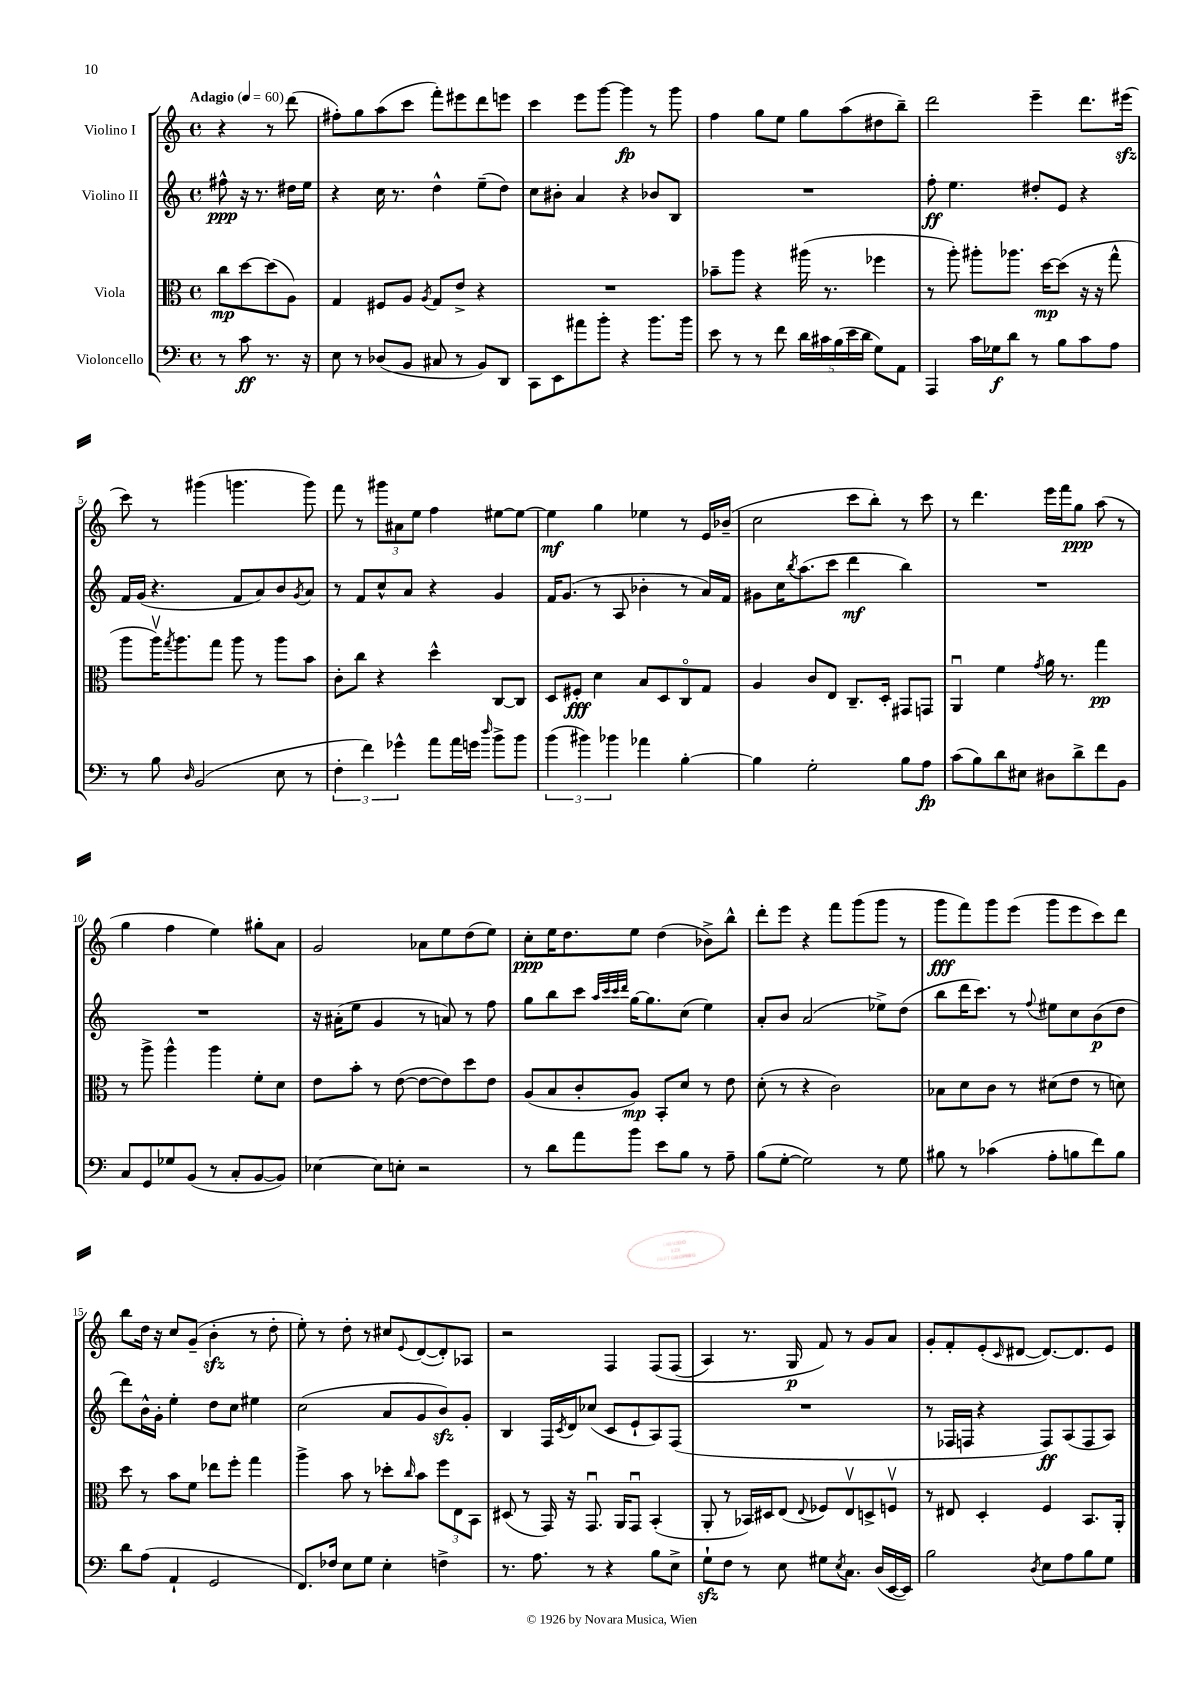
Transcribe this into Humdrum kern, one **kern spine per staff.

**kern	**kern	**kern	**kern
*staff4	*staff3	*staff2	*staff1
*clefF4	*clefC3	*clefG2	*clefG2
*k[]	*k[]	*k[]	*k[]
*M4/4	*M4/4	*M4/4	*M4/4
*met(c)	*met(c)	*met(c)	*met(c)
*MM60	*MM60	*MM60	*MM60
8r	8cc	8ff#^^	4r
8c	[8dd	16r	.
.	.	8.r	.
8.r	(8dd]	.	8r
.	8A)	16dd#	(8ddd
16r	.	16ee	.
=	=	=	=
8E	4G	4r	8ff#')
8r	.	.	8gg
(8D-	8F#	16cc	(8aa
.	.	8.r	.
8BB	8A	.	8ccc
.	8qA	.	.
8C#	8G	4dd^^	8fff')
8r	8e^	.	8eee#
8BB)	4r	(8ee~	8ddd
8DD	.	8dd)	8eee
=	=	=	=
8CC	1r	8cc	4ccc
8EE	.	8b#'	.
8a#	.	4a	8eee
8b'	.	.	[8ggg
4r	.	4r	4ggg]
8.b	.	8b-	8r
.	.	8B	8ggg
16b	.	.	.
=	=	=	=
8e	8b-~	1r	4ff
8r	8aa	.	.
8r	4r	.	8gg
8f	.	.	8ee
20d	(16aa#	.	8gg
20c#	.	.	.
.	8.r	.	.
(20B	.	.	.
.	.	.	(8aa
20e	.	.	.
20d	.	.	.
8G)	4ff-	.	8dd#
8AA	.	.	8bb~)
=	=	=	=
4AAA	8r	8ff'	2ddd
.	8aa')	4.ee	.
16c	8aa#'	.	.
16G-	.	.	.
8d	8.aa-	.	.
8r	.	8dd#'	4eee~
.	[16dd	.	.
8B	(8dd]	8e	.
8c	16r	4r	8.ddd
.	16r	.	.
8A	8gg^^	.	.
.	.	.	(16eee#
=	=	=	=
8r	8aa	16f	8ccc)
.	.	(16g	.
8B	16aav)	4.r	8r
.	8qgg	.	.
.	8.aa	.	.
16qqD	.	.	.
(2BB	.	.	(4ggg#
.	8gg	.	.
.	8aa	8f	4.ggg
.	8r	8a)	.
8E	8aa	8b	.
.	.	8qg	.
8r	8b	8a	8ggg)
=	=	=	=
6F'	8c'	8r	8fff
.	8cc	8f	8r
6f)	.	.	.
.	4r	8cc^^	12ggg#
6g-^^	.	.	12a#
.	.	8a	.
.	.	.	12ee
8a	4dd^^	4r	4ff
16a	.	.	.
16g	.	.	.
16qqdd	.	.	.
8b^	[8C	4g	[8ee#
8b	8C]	.	8ee#_
=	=	=	=
(6b	8D	16f	4ee#]
.	.	(8.g	.
.	8F#'	.	.
6b#)	.	.	.
.	4d	8r	4gg
6b-	.	.	.
.	.	8A	.
4a-	8B	4b-'	4ee-
.	8D	.	.
[4B'	8Co	8r	8r
.	8G	16a)	16e
.	.	16f	(16b-~
=	=	=	=
4B]	4A	8g#	2cc
.	.	16cc	.
.	.	8qbb	.
.	.	(8.aa	.
2G'	8c	.	.
.	8E	8ccc	.
.	8.C~	4ddd	8ccc
.	.	.	8bb')
.	16D'	.	.
8B	8GG#	4bb)	8r
8A	8GG	.	8ccc
=	=	=	=
(8c	4AAu	1r	8r
8B)	.	.	4.ddd
8d	4f	.	.
8E#	.	.	.
.	8qg	.	.
8D#	16a	.	16eee
.	8.r	.	16fff
8d^	.	.	8gg
8f	4gg	.	(8aa
8BB	.	.	8r
=	=	=	=
8C	8r	1r	4gg
8GG	8aa^	.	.
8G-	4aa^^	.	4ff
(8BB	.	.	.
8r	4aa	.	4ee)
8C'	.	.	.
[8BB	8f'	.	8gg#'
8BB])	8d	.	8a
=	=	=	=
[4E-	8e	16r	2g
.	.	(16a#'	.
.	8b'	8ee	.
8E-]	8r	4g	.
8E'	([8e	.	.
2r	8e_	8r	8a-
.	8e])	8a)	8ee
.	8dd	8r	(8dd
.	8e	8ff	8ee)
=	=	=	=
8r	(8A	8gg	8cc'
8d	8B	8bb	16ee
.	.	.	8.dd
8a	8c'	8ccc	.
.	.	32qqaa	.
.	.	32qqccc	.
.	.	32qqccc	.
.	.	32qqddd	.
8b	8A)	[16gg	8ee
.	.	8.gg]	.
8e	8BB'	.	(4dd
8B	8d	(8cc	.
8r	8r	4ee)	8b-^)
8A~	8e	.	8bb^^
=	=	=	=
(8B	(8d'	8a'	8ddd'
[8G'	8r	8b	8eee
2G])	4r	(2a	4r
.	2c)	.	8fff
.	.	.	(8ggg
8r	.	8ee-^)	8ggg
8G	.	(8dd	8r
=	=	=	=
8B#	8B-	8bb	8ggg
8r	8d	16ddd	8fff)
.	.	8.ccc)	.
(4c-	8c	.	8ggg
.	8r	8r	(8eee
.	.	8qqff	.
8A'	(8d#	8ee#	8ggg
8B	8e	8cc	8eee
8f)	8r	(8b	8ccc)
8B	8d)	8dd	8ddd
=	=	=	=
8d	8dd	8ddd)	8bb
(8A	8r	16b^^	16dd
.	.	16g'	16r
4AA`	8b	4ee'	8cc
.	8f	.	(8g~
2GG	8ee-	8dd	4b'
.	8ff'	8cc	.
.	4gg	4ee#	8r
.	.	.	8dd'
=	=	=	=
8.FF)	4aa^	(2cc	8ee')
.	.	.	8r
16F-	.	.	.
8E	8b	.	8dd'
8G	8r	.	8r
4E'	8dd-'	8a	8cc#
.	16qqcc	.	8qqe
.	8b	8g	([8d
4F^	12ff	8b)	8d'])
.	12E	.	.
.	.	8g'	8A-
.	12BB	.	.
=	=	=	=
8.r	(8D#	4B	2r
.	8r	.	.
8.A	.	.	.
.	16GG)	16F	.
.	.	8qc	.
.	16r	16d	.
8r	8.GGu	(8cc-	.
4r	.	8c	4F
.	16AA	.	.
.	8GGu	8e`	.
8B	(4BB'	8A)	&(8F
8E^	.	(8F	(8F
=	=	=	=
8G`	8AA'	1r	4A)
8F	8r	.	.
8r	16BB-)	.	8.r
.	16D#	.	.
8E	(8E	.	.
.	.	.	16G
.	8qqE	.	.
8G#	8F-)	.	8f&)
8qE	.	.	.
8.C	8Ev	.	8r
.	8D^	.	8g
(16D	.	.	.
[16EE	8Fv	.	8a
16EE])	.	.	.
=	=	=	=
2B	8r	8r	8g'
.	8E#	16F-	8f'
.	.	16F	.
.	4D'	4r	(8e'
.	.	.	16qqc
.	.	.	[8d#
8qD	.	.	.
8E	4F	8F)	8.d#_)
8A	.	(8A	.
.	.	.	8.d#]
8B	8.BB	8F	.
8G	.	8A)	8e
.	16AA'	.	.
==	==	==	==
*-	*-	*-	*-
